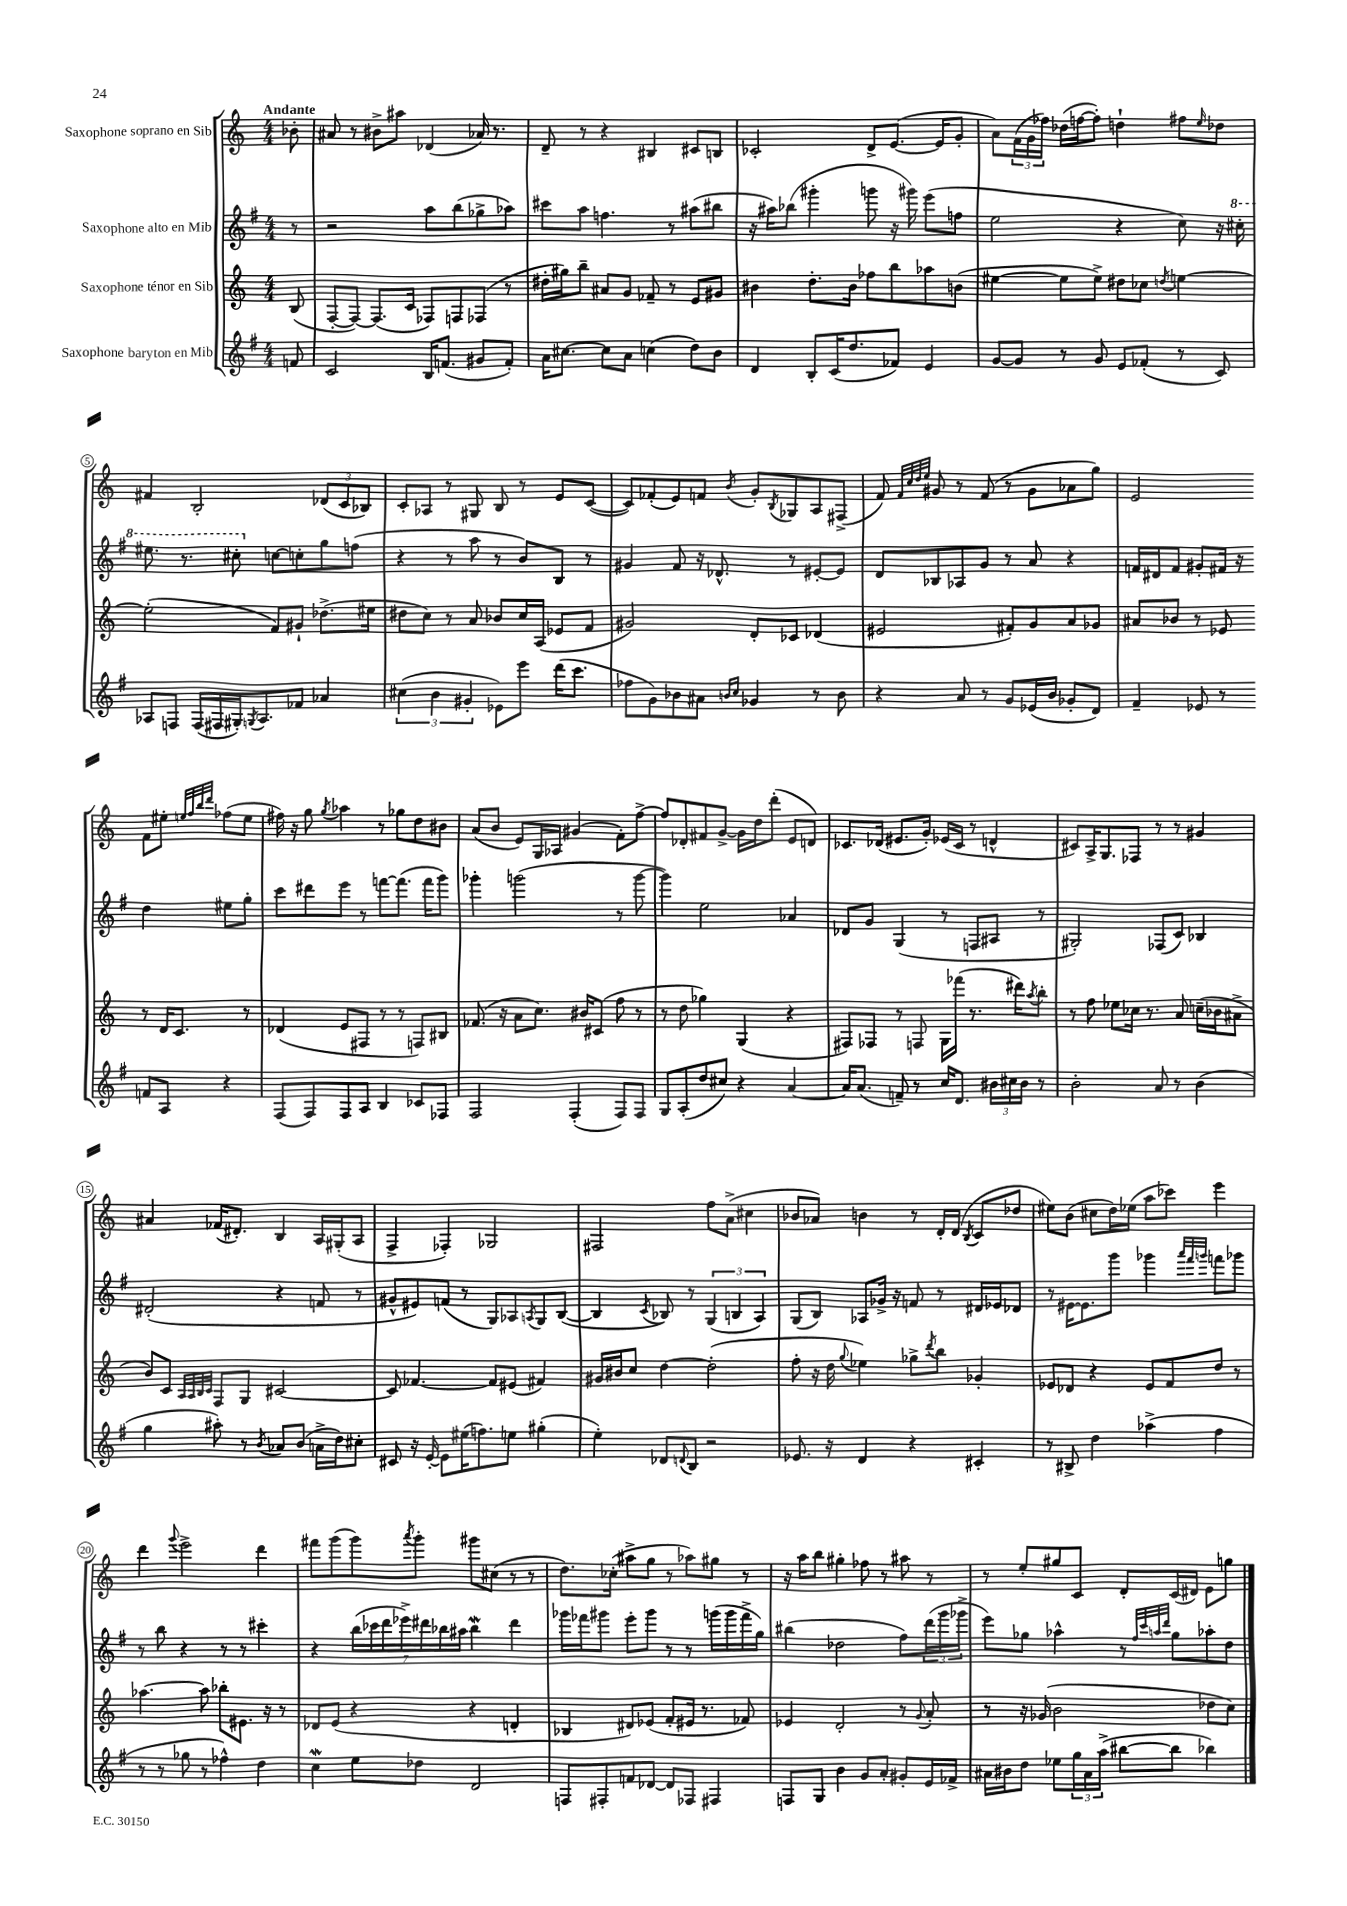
<<
\new StaffGroup <<
\new Staff = "s0" \with { instrumentName = "Saxophone soprano en Sib" } {
    \clef treble \key c \major \numericTimeSignature \time 4/4 \partial 8 \tempo "Andante"
    bes'8-. |
    ais'8 r8 bis'8-> ais''8 des'4( aes'16) r8. |
    d'8-- r8 r4 bis4 cis'8 b8 |
    ces'2-. d'8-> e'8.~( e'16 g'8-. |
    a'8) \tuplet 3/2 { f'16( g'16 fes''16) } des''16( f''16~ f''8-.) d''4-! fis''8 \grace { e''16 } des''8 |
    fis'4 b2-. \tuplet 3/2 { des'8( c'8 bes8) } |
    c'8-. aes8 r8 gis8 b8 r8 e'8 c'8~( |
    c'8) fes'8-.( e'8) f'8 \acciaccatura { b'8 } g'8-. \acciaccatura { b8 } ges8 a8 fis8->( |
    f'8) \grace { f'32 c''32 d''32 e''32 } gis'8 r8 f'8( r8 gis'8 aes'8 g''8) |
    e'2 f'8 eis''8-. \grace { e''32 f''32 b''32 d'''32 } fes''8( e''8 |
    fis''16) r16 g''8 \acciaccatura { g''8 } aes''4 r8 ges''8 d''8 bis'8 |
    a'8( b'8 e'8) g16 aes16 gis'4( f'8-.) f''8~-> |
    f''8 des'8-. fis'8 g'8~-> g'16 d''16 d'''8-.( e'8 d'8) |
    ces'8. des'16( eis'8. g'16-.) ees'16( ces'16 r8 d'4-^ |
    cis'8) a16-> g8. fes8 r8 r8 gis'4 |
    ais'4 fes'16( dis'8.-.) b4 a16 gis16-.( a8 |
    f4-> fes4-.) ges2 |
    fis2 f''8 a'8->( cis''4 |
    bes'8 aes'8) b'4 r8 d'16-. d'16( \acciaccatura { b8 } c'8 des''8 |
    eis''8) b'8( cis''8 d''16) ees''16( a''8 ces'''8) e'''4 |
    d'''4 \appoggiatura { g'''8 } e'''2-> d'''4 |
    fis'''8 g'''8( g'''8) \acciaccatura { a'''8 } g'''8-. gis'''8 cis''8( r8 r8 |
    d''8.) ces''16-.( ais''8-> g''8 r8 aes''8) gis''8 r8 |
    r16 a''16 b''8 gis''4-. fes''8 r8 ais''8 r8 |
    r8 e''8-. gis''8 c'8 d'8-. c'16( dis'16) e'8 g''8 \bar "|." |
}
\new Staff = "s1" \with { instrumentName = "Saxophone alto en Mib" } {
    \clef treble \key g \major \numericTimeSignature \time 4/4 \partial 8
    r8 |
    r2 a''8 b''8( ges''8-> aes''8) |
    cis'''8 a''8 f''4. r8 ais''8( bis''8 |
    r16 ais''16) bes''8( gis'''4-. g'''8 r16 gis'''16) e'''8( f''8 |
    e''2 r4 c''8) r16 \ottava #1 cis'''16-. |
    eis'''8. r8. cis'''8-. \ottava #0 c''!8~ c''!8-. g''8 f''8( |
    r4 r8 a''8 r8 b'8) b8 r8 |
    gis'4 fis'8 r16 des'8.-^ r8 eis'8~-. eis'8 |
    d'8 bes8 aes8 g'8 r8 a'8 r4 |
    f'16 dis'16 f'8 gis'8-. fis'16 r16 d''4 eis''8 g''8-. |
    c'''8 dis'''8 e'''8 r8 f'''8~ f'''8.( f'''16 g'''8) |
    ges'''4-. g'''2( r8 g'''8~ |
    g'''4) e''2 aes'4 |
    des'8 g'8 g4( r8 f8 ais8 r8 |
    gis2-.) fes8( c'8) bes4 |
    dis'2-.( r4 f'8 r8 |
    gis'8-^ eis'8) f'8( r8 g8) aes8 \acciaccatura { a8 } g8 b8~( |
    b4 \acciaccatura { c'8 } bes8) r8 \tuplet 3/2 { g4( b4 a4) } |
    g8( b8) aes8 ges'16-> r16 f'8 r8 dis'16 ees'16 des'8 |
    r8 eis'16~ eis'8. g'''8 ges'''4 \grace { a'''32 fis'''32 g'''32 } f'''8 ges'''8 |
    r8 b''8 r4 r8 r8 cis'''4-. |
    r4 \tuplet 7/4 { b''16( ces'''16 d'''16 ees'''16->) dis'''16 bes''16 ais''16 } bes''4\mordent dis'''4 |
    ges'''16 fes'''16 gis'''8 e'''8-. gis'''8 r8 r8 g'''16( g'''16 fes'''16-> g''16) |
    bis''4( des''2 fis''8) \tuplet 3/2 { d'''16( g'''16 ges'''16-> } |
    e'''8) ges''8 aes''4-^ r8 \grace { fis''32 c'''32 a''32 d'''32 } ges''8 aes''8-. d''8 \bar "|." |
}
\new Staff = "s2" \with { instrumentName = "Saxophone ténor en Sib" } {
    \clef treble \key c \major \numericTimeSignature \time 4/4 \partial 8
    b8( |
    f8~-. f8~) f8.( c'16 fes8) f8 fes8( r8 |
    dis''16-. gis''16) b''8-- ais'8 g'8 fes'8-- r8 e'8 gis'8 |
    bis'4 d''8.-. bis'16 fes''8 b''8 aes''8 b'8( |
    eis''4~ eis''8 eis''8->) dis''8 ces''8 \acciaccatura { d''8 } e''4~ |
    e''2-.( f'8) gis'8-! des''8.->( eis''16 |
    dis''8 c''8) r8 a'8 bes'8 c''16 a16( ees'8 f'8 |
    gis'2) d'8-. ces'8 des'4( |
    eis'2 fis'8-.) g'8 a'8 ges'8 |
    ais'8 bes'8 r8 ees'8 r8 d'16 c'8. r8 |
    des'4( e'8 fis8 r8 r8 f8) bis8 |
    fes'8.( r16 a'8 c''8.) bis'16 cis'8( f''8 r8 |
    r8 d''8 ges''4) g4( r4 |
    fis8) fes8 r8 f8 g16 fes'''16( r8. dis'''16) \acciaccatura { a''8 } b''8-. |
    r8 f''8 ees''8 ces''16 r8. a'8 c''16--( bes'16 ais'8-> |
    b'8) c'8 \grace { a32 a32 b32 c'32 } f8 g8 cis'2~ |
    cis'8 fes'4.~ fes'8 eis'8( fis'4) |
    gis'16 bis'16 c''8 d''4~ d''2-.( |
    f''8-. r16 d''16 \appoggiatura { g''8 } ees''4) ges''8-> \acciaccatura { d'''8 } b''8 ges'4-. |
    ees'8 des'8 r4 ees'8 f'8 d''8 r8 |
    aes''4.~ aes''8 bes''8-. eis'8. r16 r8 |
    des'8 e'8( r4 r4 d'4-. |
    bes4 dis'8) ees'8( f'8-. eis'16 r8. fes'8) |
    ees'4 d'2-. r8 \appoggiatura { g'8 } a'8-. |
    r8 r16 ges'16( b'2 des''8 c''8) \bar "|." |
}
\new Staff = "s3" \with { instrumentName = "Saxophone baryton en Mib" } {
    \clef treble \key g \major \numericTimeSignature \time 4/4 \partial 8
    f'8 |
    c'2 b16 f'8.( gis'8 f'8-.) |
    a'16 cis''8.~ cis''8 a'8 c''4( d''8) b'8 |
    d'4 b8-. c'16( d''8. fes'8) e'4 |
    g'8~ g'8 r8 g'8 e'8 fes'8-.( r8 c'8) |
    aes8 f8 f16( fis16 gis16-.) \acciaccatura { g8 } aes8. fes'8 aes'4 |
    \tuplet 3/2 { cis''4( b'4 gis'4-. } ees'8) e'''8 d'''16( c'''8. |
    fes''8 g'8) bes'8 ais'8 \grace { b'16 c''16 } ges'4 r8 b'8 |
    r4 a'8 r8 g'8 ees'16( b'16 ges'8-. d'8) |
    fis'4-- ees'8 r8 f'8 a8 r4 |
    fis8( fis8) fis8 a8 b4 ces'8 fes8 |
    fis2 fis4-.( fis8) fis8 |
    g8 a8-.( d''8 cis''8) r4 a'4~ |
    a'16 a'8.( f'8--) r8 c''16 d'8. \tuplet 3/2 { bis'16 cis''16 bis'16 } r8 |
    b'2-. a'8 r8 b'4( |
    g''4 ais''8-.) r8 \acciaccatura { b'8 } aes'8 b'8( a'16-> d''16) cis''8-. |
    cis'8 r16 e'16~-. e'8 eis''16( f''8.) e''8 gis''4-.( |
    e''4-.) des'8 \appoggiatura { d'8 } b8 r2 |
    ees'8. r16 d'4 r4 cis'4-. |
    r8 bis8-> d''4 aes''4->( fis''4 |
    r8 r8 ges''8 r8 fes''4-^) d''4 |
    c''4\mordent e''8 des''8 d'2 |
    f8 fis8-. f'8 des'8~ des'8 fes8 fis4 |
    f8 g8 b'4 g'8 a'8-. gis'8-. e'16 fes'16-> |
    ais'16 bis'16 d''8 ees''8 \tuplet 3/2 { g''16 ais'16 a''16->( } bis''8~ bis''8 bes''4) \bar "|." |
}
>>
>>
\layout { \context { \Score \override BarNumber.stencil = #(make-stencil-circler 0.1 0.3 ly:text-interface::print) } }
